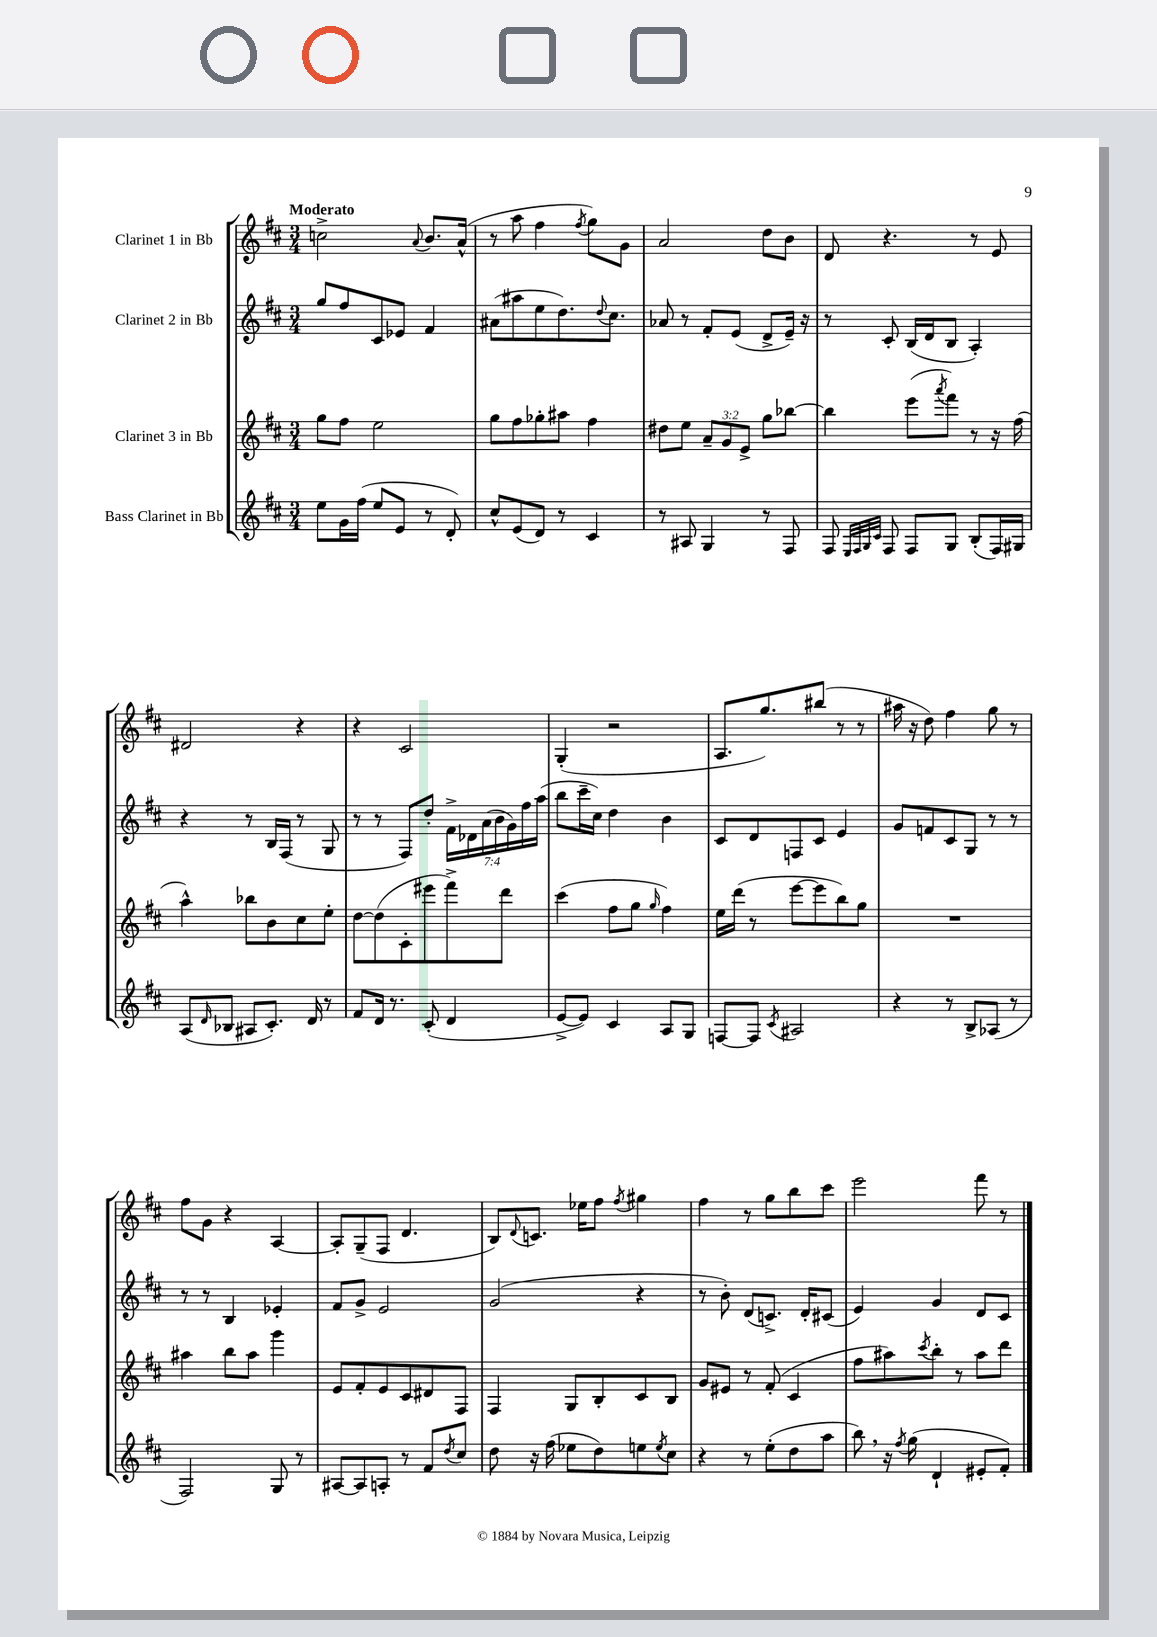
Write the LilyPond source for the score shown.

<<
\new StaffGroup <<
\new Staff = "s0" \with { instrumentName = "Clarinet 1 in Bb" } {
    \clef treble \key d \major \numericTimeSignature \time 3/4 \tempo "Moderato"
    c''2-> \appoggiatura { a'8 } b'8. a'16-^( |
    r8 a''8 fis''4 \acciaccatura { fis''8 } g''8) g'8 |
    a'2 d''8 b'8 |
    d'8 r4. r8 e'8 |
    dis'2 r4 |
    r4 cis'2 |
    g4-.( r2 |
    a8. g''8.) bis''8( r8 r8 |
    ais''16 r16 d''8) fis''4 g''8 r8 |
    fis''8 g'8 r4 a4~ |
    a8-. g8--( fis8 d'4. |
    b8) \appoggiatura { d'8 } c'8. ees''16 fis''8 \acciaccatura { fis''8 } gis''4 |
    fis''4 r8 g''8 b''8 cis'''8 |
    e'''2 fis'''8 r8 \bar "|." |
}
\new Staff = "s1" \with { instrumentName = "Clarinet 2 in Bb" } {
    \clef treble \key d \major \numericTimeSignature \time 3/4 \override Staff.TupletNumber.text = #tuplet-number::calc-fraction-text
    g''8 fis''8 cis'8 ees'8 fis'4 |
    ais'8( ais''8 e''8 d''8.) \appoggiatura { d''8 } cis''8. |
    aes'8 r8 fis'8-. e'8( d'8-> e'16--) r16 |
    r8 cis'8-. b16( d'16 b8 a4-.) |
    r4 r8 b16 fis16( r8 g8 |
    r8 r8 fis8) d''8-. \tuplet 7/4 { fis'16-> des'16 a'16( b'16 g'16) fis''16 a''16( } |
    b''8 cis'''16-- cis''16) d''4 b'4 |
    cis'8 d'8 f8 cis'8 e'4 |
    g'8 f'8 cis'8 g8 r8 r8 |
    r8 r8 b4 ees'4-. |
    fis'8 g'8-> e'2 |
    g'2( r4 |
    r8 b'8-.) d'8( c'8.->) d'16-. cis'8( |
    e'4) g'4 d'8 cis'8 \bar "|." |
}
\new Staff = "s2" \with { instrumentName = "Clarinet 3 in Bb" } {
    \clef treble \key d \major \numericTimeSignature \time 3/4 \override Staff.TupletNumber.text = #tuplet-number::calc-fraction-text
    g''8 fis''8 e''2 |
    g''8 fis''8 ges''8-. ais''8 fis''4 |
    dis''8 e''8 \tuplet 3/2 { a'8-- g'8 e'8-> } g''8 bes''8~ |
    bes''4 e'''8( \acciaccatura { a'''8 } fis'''8) r8 r16 fis''16( |
    a''4-^) bes''8 b'8 cis''8 e''8-. |
    d''8~ d''8( cis'8-. eis'''8 fis'''8->) d'''8 |
    cis'''4( fis''8 g''8 \grace { g''16 } fis''4) |
    e''16 d'''16( r8 e'''8~ e'''8 b''8) g''8 |
    R2. |
    ais''4 b''8 ais''8 g'''4 |
    e'8 fis'8-. e'8 cis'8 dis'8 fis8 |
    fis4 g8 b8-. cis'8 b8 |
    g'8 eis'8 r8 fis'8-.( cis'4 |
    fis''8 ais''8) \acciaccatura { cis'''8 } b''8-. r8 ais''8 d'''8 \bar "|." |
}
\new Staff = "s3" \with { instrumentName = "Bass Clarinet in Bb" } {
    \clef treble \key d \major \numericTimeSignature \time 3/4
    e''8 g'16 fis''16( e''8 e'8 r8 d'8-.) |
    cis''8-^ e'8( d'8) r8 cis'4 |
    r8 ais8 g4 r8 fis8 |
    fis8 \grace { e32 fis32 g32 cis'32 } fis8 fis8 g8 b8-.( fis16) gis16 |
    a8( \grace { d'16 } bes8 ais8 cis'8.-.) d'16 r8 |
    fis'8 d'16 r8. cis'8-.( d'4 |
    e'8~-> e'8) cis'4 a8 g8 |
    f8~ f8 \acciaccatura { cis'8 } ais2 |
    r4 r8 b8-> aes8( r8 |
    fis2) g8 r8 |
    ais8~ ais8 a8-. r8 fis'8 \acciaccatura { d''8 } cis''8 |
    d''8 r16 fis''16( ees''8 d''8) e''8 \acciaccatura { e''8 } cis''8 |
    r4 r8 e''8-.( d''8 a''8 |
    b''8) \breathe r16 \acciaccatura { fis''8 } g''16( d'4-! eis'8-. fis'8-.) \bar "|." |
}
>>
>>
\layout { \context { \Score \remove "Bar_number_engraver" } }
